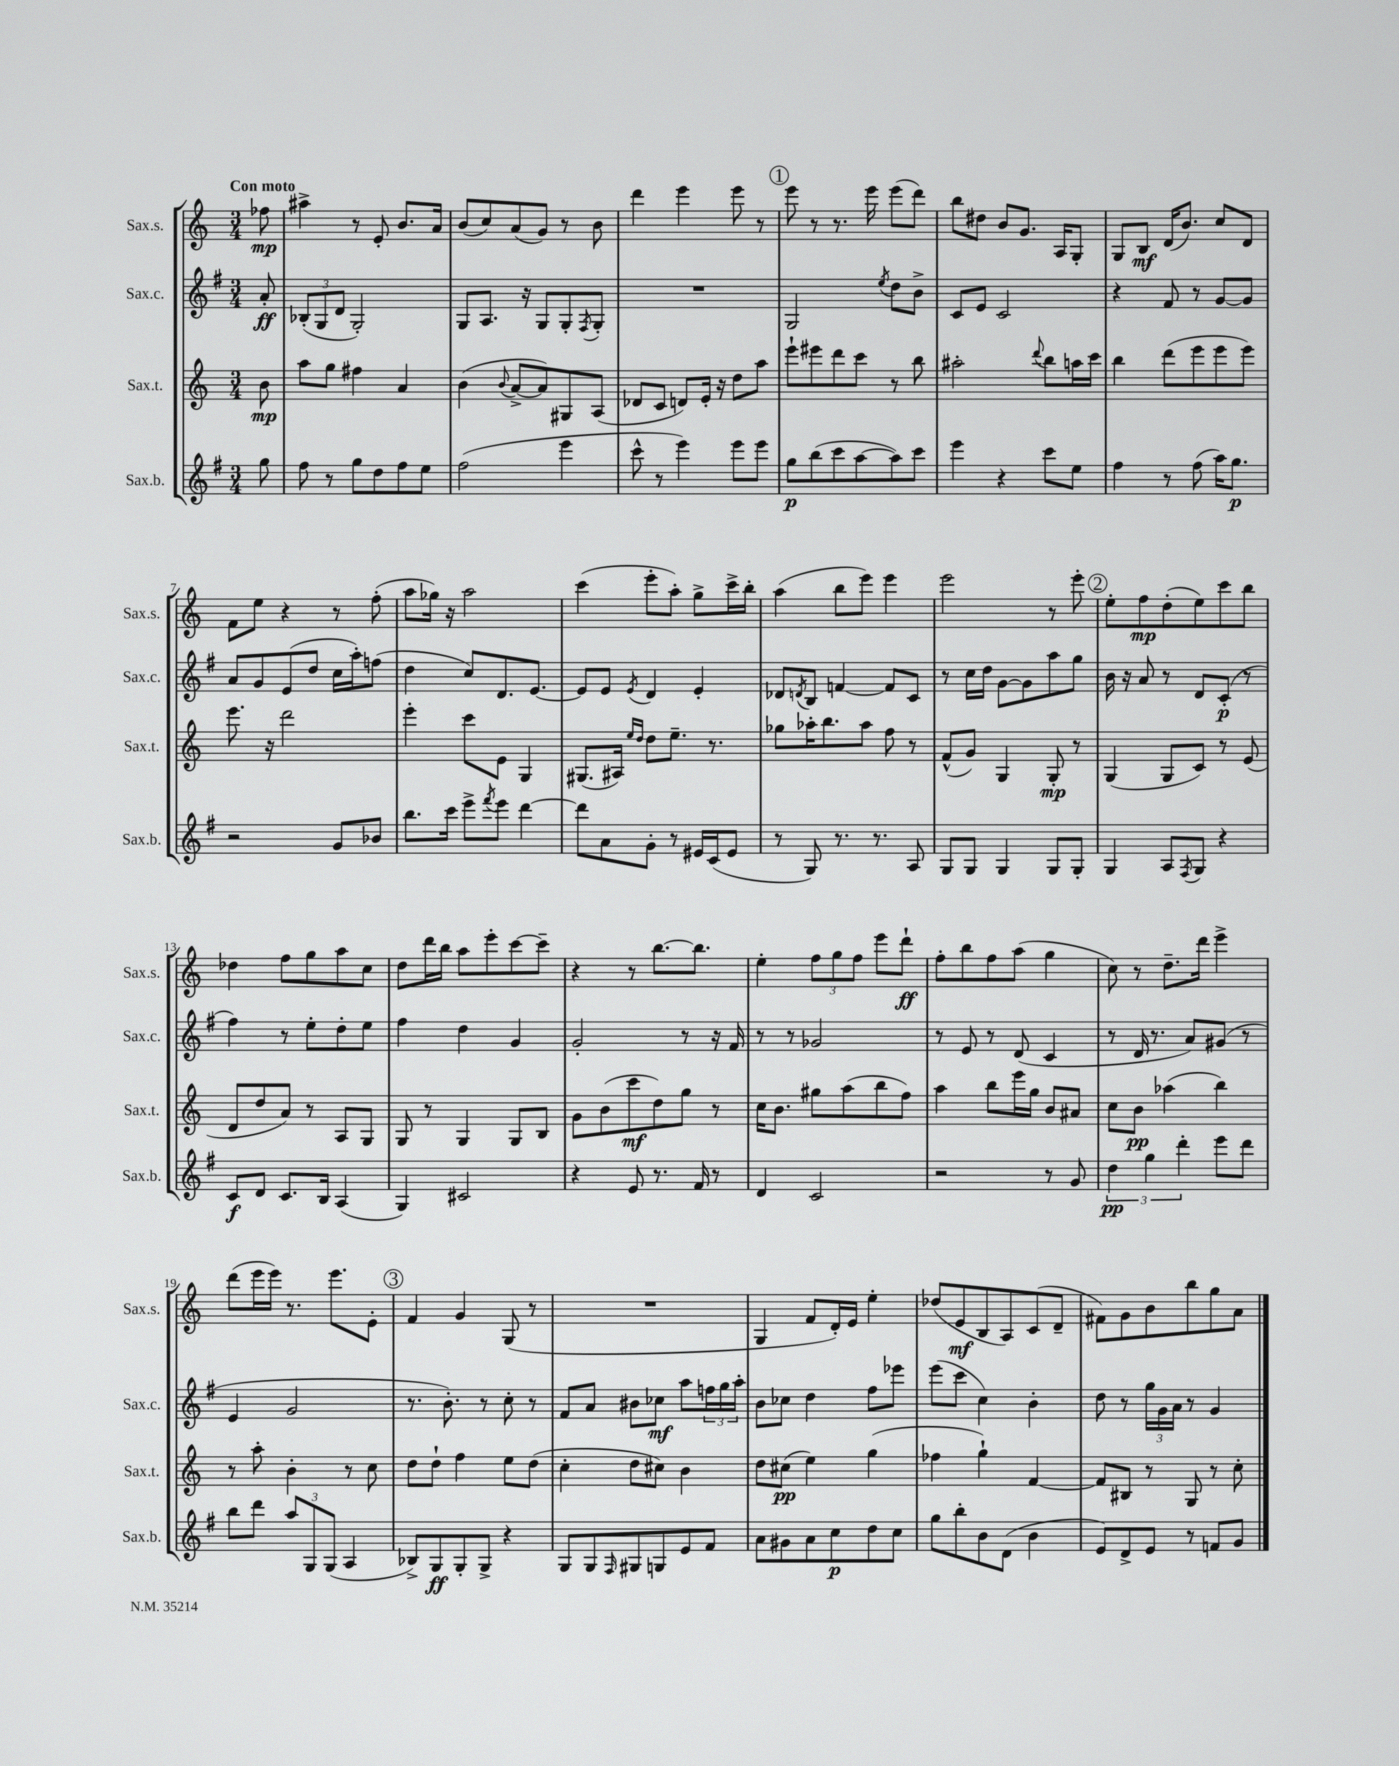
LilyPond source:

<<
\new StaffGroup <<
\new Staff = "s0" \with { instrumentName = "Sax.s." shortInstrumentName = "Sax.s." } {
    \clef treble \key c \major \numericTimeSignature \time 3/4 \partial 8 \tempo "Con moto"
    fes''8\mp |
    ais''4-> r8 e'8-. b'8. a'16 |
    b'8( c''8) a'8( g'8) r8 b'8 |
    d'''4 e'''4 e'''8 r8 |
    \mark \markup { \circle "1" } e'''8 r8 r8. e'''16 e'''8( d'''8) |
    b''8 dis''8 b'8 g'8. a16 g8-. |
    g8 b8\mf d'16( b'8.) c''8 d'8 |
    f'8 e''8 r4 r8 f''8-.( |
    a''8 ges''16) r16 a''2 |
    c'''4( e'''8-. a''8-.) g''8-> c'''16-> b''16-. |
    a''4( b''8 e'''8) e'''4 |
    e'''2 r8 e'''8-. |
    \mark \markup { \circle "2" } e''8-. f''8\mp d''8-.( e''8) c'''8 b''8 |
    des''4 f''8 g''8 a''8 c''8 |
    d''8 d'''16 b''16 a''8 e'''8-. c'''8~ c'''8-- |
    r4 r8 b''8.~ b''8. |
    e''4-. \tuplet 3/2 { f''8 g''8 f''8 } e'''8 d'''8-!\ff |
    f''8-. b''8 f''8 a''8( g''4 |
    c''8) r8 d''8.-- d'''16 e'''4-> |
    d'''8( e'''16 e'''16) r8. e'''8. e'8-. |
    \mark \markup { \circle "3" } f'4 g'4 g8( r8 |
    R2. |
    g4 f'8 d'16-.) e'16 e''4-. |
    des''8( e'8\mf b8 a8) c'8( d'8-- |
    fis'8) g'8 b'8 b''8 g''8 a'8 \bar "|." |
}
\new Staff = "s1" \with { instrumentName = "Sax.c." shortInstrumentName = "Sax.c." } {
    \clef treble \key g \major \numericTimeSignature \time 3/4 \partial 8
    a'8-.\ff |
    \tuplet 3/2 { bes8-.( g8 d'8 } g2-.) |
    g8 a8. r16 g8 g8-. \acciaccatura { fis8 } g8-. |
    R2. |
    \mark \markup { \circle "1" } g2 \acciaccatura { e''8 } d''8 b'8-> |
    c'8 e'8 c'2 |
    r4 fis'8 r8 g'8~ g'8 |
    a'8 g'8 e'8( d''8 c''16 a''16-.) f''8( |
    d''4 c''8) d'8. e'8.~ |
    e'8 e'8 \acciaccatura { e'8 } d'4 e'4-. |
    des'8 \acciaccatura { d'8 } b8 f'4~ f'8 c'8 |
    r8 c''16 d''16 g'8~ g'8 a''8 g''8 |
    \mark \markup { \circle "2" } b'16 r16 a'8 r8 d'8 c'8-.\p( r8 |
    fis''4) r8 e''8-. d''8-. e''8 |
    fis''4 d''4 g'4 |
    g'2-. r8 r16 fis'16 |
    r8 r8 ges'2 |
    r8 e'8 r8 d'8( c'4 |
    r8 d'16 r8. a'8) gis'8( r8 |
    e'4 g'2 |
    \mark \markup { \circle "3" } r8. b'8.-.) r8 c''8-. r8 |
    fis'8 a'8 bis'8 ces''8\mf a''8 \tuplet 3/2 { f''16 g''16 a''16-. } |
    b'8 ces''8 d''4 fis''8 ees'''8 |
    e'''8( c'''8 c''4) b'4-. |
    d''8 r8 \tuplet 3/2 { g''16 g'16 a'16 } r8 g'4 \bar "|." |
}
\new Staff = "s2" \with { instrumentName = "Sax.t." shortInstrumentName = "Sax.t." } {
    \clef treble \key c \major \numericTimeSignature \time 3/4 \partial 8
    b'8\mp |
    a''8 g''8 fis''4 a'4 |
    b'4( \appoggiatura { b'8 } a'8~-> a'8) gis8 a8( |
    des'8 c'8 d'8) e'16-. r16 d''8 a''8 |
    \mark \markup { \circle "1" } e'''8-! eis'''8 d'''8 c'''8 r8 b''8 |
    ais''2-. \appoggiatura { d'''8 } b''8 a''16 c'''16 |
    b''4 d'''8( e'''8 e'''8 e'''8) |
    e'''8. r16 d'''2 |
    e'''4-. c'''8 e'8 g4 |
    gis8.( ais16) \grace { e''16 d''16 } d''8 e''8.-- r8. |
    ges''8 aes''16-. b''8. aes''8 f''8 r8 |
    f'8-^( g'8) g4 g8-.\mp r8 |
    \mark \markup { \circle "2" } g4( g8 c'8) r8 e'8( |
    d'8 d''8 a'8) r8 a8 g8 |
    g8 r8 g4 g8 b8 |
    g'8 b'8( c'''8\mf d''8) g''8 r8 |
    c''16 b'8. gis''8 a''8( b''8 f''8) |
    a''4 b''8 e'''16 g''16 b'8 ais'8 |
    c''8 b'8\pp aes''4( b''4) |
    r8 a''8-. b'4-. r8 c''8 |
    \mark \markup { \circle "3" } d''8 d''8-! f''4 e''8 d''8( |
    c''4-. d''8 cis''8) b'4 |
    d''8 cis''8\pp( e''4) g''4( |
    fes''4 g''4-!) f'4~ |
    f'8 bis8 r8 g8 r8 c''8-. \bar "|." |
}
\new Staff = "s3" \with { instrumentName = "Sax.b." shortInstrumentName = "Sax.b." } {
    \clef treble \key g \major \numericTimeSignature \time 3/4 \partial 8
    g''8 |
    fis''8 r8 g''8 d''8 fis''8 e''8 |
    fis''2( e'''4 |
    c'''8-^ r8 e'''4) e'''8 e'''8 |
    \mark \markup { \circle "1" } g''8\p b''8( c'''8 a''8~ a''8) c'''8 |
    e'''4 r4 c'''8 e''8 |
    fis''4 r8 fis''8( a''16) g''8.\p |
    r2 g'8 bes'8 |
    b''8. c'''16 e'''8-> \acciaccatura { fis'''8 } e'''8 d'''4~ |
    d'''8 a'8 g'8-. r8 eis'16 c'16( eis'8 |
    r8 g8) r8. r8. a8 |
    g8 g8 g4 g8 g8-. |
    \mark \markup { \circle "2" } g4 a8 \acciaccatura { fis8 } g8 r4 |
    c'8\f d'8 c'8. b16 a4( |
    g4) cis'2 |
    r4 e'8 r8. fis'16 r8 |
    d'4 c'2 |
    r2 r8 g'8 |
    \tuplet 3/2 { d''4\pp g''4 d'''4-. } e'''8 d'''8 |
    b''8 d'''8 \tuplet 3/2 { a''8 g8 g8( } a4 |
    \mark \markup { \circle "3" } bes8->) g8\ff g8-. g8-> r4 |
    g8 g8 \grace { fis16 } gis8 g8 e'8 fis'8 |
    a'8 gis'8 a'8 c''8\p d''8 c''8 |
    g''8 b''8-. b'8 d'8( b'4 |
    e'8) d'8-> e'8 r8 f'8 g'8 \bar "|." |
}
>>
>>
